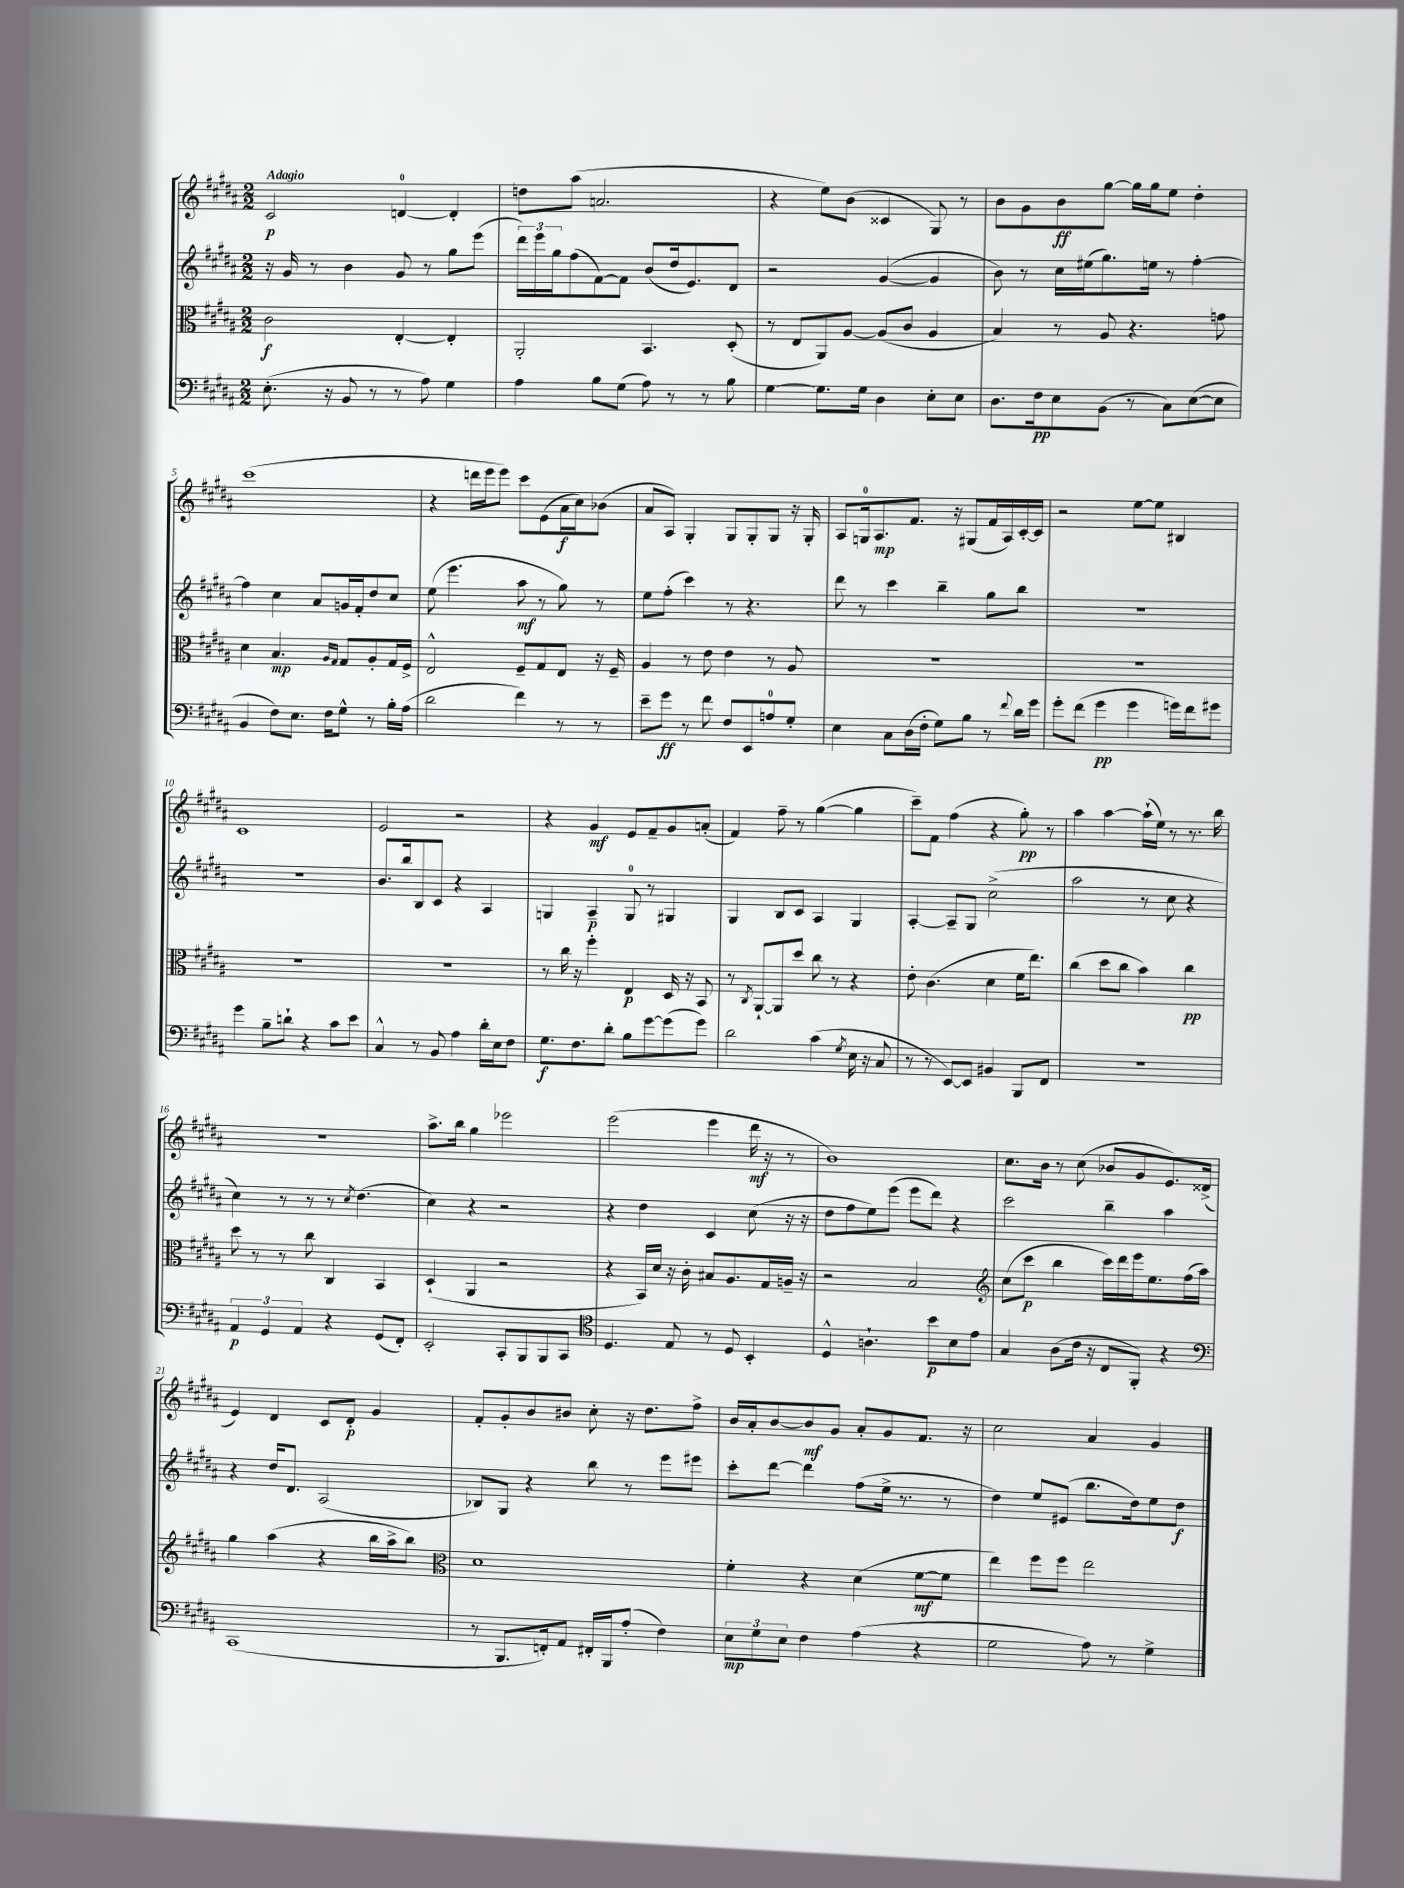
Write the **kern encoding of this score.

**kern	**kern	**kern	**kern
*staff4	*staff3	*staff2	*staff1
*clefF4	*clefC3	*clefG2	*clefG2
*k[f#c#g#d#a#]	*k[f#c#g#d#a#]	*k[f#c#g#d#a#]	*k[f#c#g#d#a#]
*M2/2	*M2/2	*M2/2	*M2/2
(8.E'\	2c#\	16r	2c#/
.	.	16g#/	.
.	.	8r	.
16r	.	.	.
8BB/	.	4b\	.
8r	.	.	.
8r	[4E'/	8g#/	[4d/
8A#\)	.	8r	.
4G#\	4E'/]	8gg#\L	4d'/]
.	.	(8eee\J	.
=	=	=	=
4A#\	2AA#'/	24ddd#\LL)	8dd\L
.	.	24eee\	.
.	.	24gg#\J	.
.	.	(8ff#\	(8aa#\J
8B\L	.	[8f#\)	2.a/
(8G#\J	.	8f#\]J	.
8A#\)	4.BB/	(8b/L	.
8r	.	16dd#/k	.
.	.	8.e/)	.
8r	.	.	.
8B\	(8D#'/	8d#/J	.
=	=	=	=
[4G#\	8r	2r	4r
.	8E/L	.	.
8.G#\]L	8AA#/)	.	8ee\L)
.	[8A#/J	.	(8b\J
16G#\Jk	.	.	.
4D#\	(8A#/]L	([4g#/	4c##/
.	8c#/J	.	.
8E'\L	4A#/	4g#/]	8G#/)
8E\J	.	.	8r
=	=	=	=
8.D#\L	4B/)	8b\)	8b\L
.	.	8r	8g#\
16F#\k	.	.	.
8E\	8r	16cc#\LL	8b\
.	.	(16ee#\J	.
(8BB\J	8A#/	8.gg#\)	[8gg#\J
8r	4.r	.	16gg#\]LL
.	.	16ee\Jk	16gg#\J
8C#\L)	.	8r	8ee\J
([8E\	.	[4ff#'\	4dd#'\
8E\]J	8g\	.	.
=	=	=	=
4BB/	4d#\	4ff#\]	(1ccc#
8F#\L)	4.B/	4cc#\	.
8.E\J	.	.	.
.	.	8a#/L	.
16F#\LK	.	.	.
.	16qqA#/LL	.	.
.	16qqG#/JJ	.	.
8G#^^\J	8G#/L	16g/L	.
.	.	16f#'/J	.
8r	8A#'/	8dd#/	.
16B'\LL	16G#/L	8cc#/J	.
(16A#\JJ	16F#^/JJ	.	.
=	=	=	=
2d#\	2E^^/	(8ee\	4r
.	.	4.eee\	.
.	.	.	16ddd\LL
.	.	.	16eee\J
.	.	.	8eee\J)
4f#\)	8F#~/L	8aa#\	8ccc#\L
.	8G#/	8r	(8e\
8r	8E/J	8gg#\)	16a#\L
.	.	.	16cc#\J)
8r	16r	8r	(8b-\J
.	16F#~/	.	.
=	=	=	=
8e~\L	4A#/	8ee\L	8a#/L
8g#\J	.	(8ff#'\J	8A#/J)
8r	8r	4ccc#\)	4G#'/
8f#\	8e\	.	.
8F#/L	4e\	8r	8G#/L
8EE/	.	4.r	8G#'/
8A/	8r	.	8G#/J
8G#'/J	8A#/	.	16r
.	.	.	16G#'/
=	=	=	=
4E\	1r	8ddd#\	8A#/L
.	.	8r	16G/k
.	.	.	8.A#/
8C#\L	.	4ccc#\	.
(16D#\L	.	.	8.f#/J
16F#'\JJ	.	.	.
8G#\L)	.	4bb~\	.
.	.	.	16r
8B\J	.	.	(8G#/L
8r	.	8gg#\L	16f#/L
.	.	.	16A#/)
8qqf#/	.	.	.
16d#\LL	.	8bb\J	[16c#'/
16g#\JJ	.	.	16c#/]JJ
=	=	=	=
8g#'\L	1r	1r	2r
(8f#\J	.	.	.
4g#\	.	.	.
4g#\	.	.	[8ee\L
.	.	.	8ee\]J
16g\LL)	.	.	4B#/
16f#\J	.	.	.
8g#\J	.	.	.
=	=	=	=
4g#\	1r	1r	1c#
8B~\L	.	.	.
8d`\J	.	.	.
4r	.	.	.
8c#\L	.	.	.
8e\J	.	.	.
=	=	=	=
4C#^^/	1r	8.b/L	2e/
.	.	16bb/k	.
8r	.	8B/	.
8BB/	.	8c#/J	.
4A#\	.	4r	2r
16d#'\LL	.	4A#/	.
16E\J	.	.	.
8F#\J	.	.	.
=	=	=	=
8.G#\L	8r	4G/	4r
.	16cc#\	.	.
8.F#\	16r	.	.
.	4ff#'\	4A#~/	4g#/
8d#'\J	.	.	.
8B\L	4E/	8G/	8e/L
[8g#\	.	8r	8f#~/
(8g#\]	16D#/	4G#/	8g#/
.	16r	.	.
8g#\J)	8BB/	.	(8a'/J
=	=	=	=
2d#\	8r	4G#/	4f#/)
.	8qC#/	.	.
.	[8AA#`/L	.	.
.	8AA#/]	8B/L	8ff#~\
.	8dd#/J	8c#/J	8r
(4c#\	8cc#\	4A#/	([4gg#\
.	8r	.	.
8qG#/	.	.	.
16E\	4r	4G#/	4gg#\]
16r	.	.	.
8C#/	.	.	.
=	=	=	=
8r	8e'\	[4A#'/	8ccc#~\L)
8r	(4.c#\	.	8f#\J
[8EE/L)	.	8A#~/]L	(4ff#\
8EE/]J	.	8G#/J	.
4BB#/	4d#\	(2cc#^\	4r
8BBB/L	16f#\LK	.	8gg#'\)
.	8.ee\J)	.	.
8FF#/J	.	.	8r
=	=	=	=
1r	(4cc#\	2aa#\	4aa#\
.	8dd#\L	.	[4aa#\
.	8cc#\J	.	.
.	4b\)	8r	(16aa#`\]LL
.	.	.	16ee\JJ)
.	.	8cc#\	8r
.	4cc#\	4r	8.r
.	.	.	16bb\
=	=	=	=
6AA#/	8dd#\	4cc#\)	1r
.	8r	.	.
6GG#/	.	.	.
.	8r	8r	.
6AA#/	.	.	.
.	8cc#\	8r	.
4r	4C#/	8r	.
.	.	8qcc#/	.
.	.	(4.dd#\	.
(8GG#/L	4BB/	.	.
8FF#'/J)	.	.	.
=	=	=	=
2EE'/	(4D#`/	4cc#\)	8.aa#^\L
.	.	.	16bb\Jk
.	4AA#/	4r	4gg#\
8CC#'/L	2r	2r	2eee-\
8BBB/	.	.	.
8BBB/	.	.	.
8CC#/J	.	.	.
=	=	=	=
*clefC4	*	*	*
4.D#/	4r	4r	(2eee\
.	16BB/LL)	4dd#\	.
.	16d#/JJ	.	.
8E/	16r	.	.
.	16c#'\	.	.
8r	8B#/L	4c#/	4eee\
8D#/	8.A#/	.	.
4BB'/	.	(8cc#\	16ddd#\
.	16G#/L	.	16r
.	16A~/JJ	16r	8r
.	16r	16r	.
=	=	=	=
4D#^^/	2r	8dd#\L	1b)
.	.	8ff#\	.
4.A`\	.	8ee\)	.
.	.	(8eee\J	.
.	2B/	8eee\L	.
8b\L	.	8ddd#\J)	.
8B\	.	4r	.
8e\J	.	.	.
=	=	=	=
*	*clefG2	*	*
4G#/	(8cc#\L	2ccc#\	8.cc#\L
.	8ccc#\J	.	.
.	.	.	16b\Jk
(8A#\L	4bb\	.	8r
16c#\Jk	.	.	(8cc#\
16r	.	.	.
8C#/L	16ccc#\LL)	4bb~\	8b-/L
.	16ddd#\	.	.
8FF#'/J)	16eee\J	.	8g#/
.	8.ee\	.	.
4r	.	4aa#\	8.e/)
.	(16ff#\L	.	.
.	16aa#\JJ)	.	(16d##^/Jk
=	=	=	=
*clefF4	*	*	*
(1CC#	4gg#\	4r	4e/)
.	(4aa#\	16dd#/LK	4d#/
.	.	8.d#/J	.
.	4r	(2A#/	8c#/L
.	.	.	8d#'/J
.	16bb\LL	.	4g#/
.	16aa#^\J	.	.
.	8bb\J)	.	.
=	=	=	=
*	*clefC3	*	*
8r	1d#	8B-/L)	8f#'/L
8.BBB/L	.	8G#/J	8g#'/
.	.	4r	8b/
16FF'/k)	.	.	.
8AA#/J	.	.	8b#/J
16FF#'/LL	.	8bb\	8cc#'\
16BBB/J	.	.	.
(8A#'/J	.	8r	16r
.	.	.	8.dd#\L
4F#\)	.	8eee\L	.
.	.	8eee#\J	8ff#^\J
=	=	=	=
12E\L	4f#'\	8ccc#'\L	16b/LL
.	.	.	16a#'/J
12G#\	.	.	.
.	.	[8ddd#\J	[8b/
12E\J	.	.	.
4F#\	4r	4ddd#\]	8b/]
.	.	.	8g#/J
(4A#\	(4d#\	(8ff#\L	8a#'/L
.	.	16ee^\Jk	8g#/
.	.	8.r	.
4r	[8f#\L	.	8.f#/J
.	8f#\]J	8r	.
.	.	.	16r
=	=	=	=
2G#\	4ee\)	4dd#\)	2cc#\
.	8ff#\L	8ee/L	.
.	8ff#\J	(8e#/J	.
8A#\)	2ee\	8.bb\L	4a#/
8r	.	.	.
.	.	16dd#\k)	.
4G#^\	.	8ee\	4g#/
.	.	8dd#\J	.
==	==	==	==
*-	*-	*-	*-
